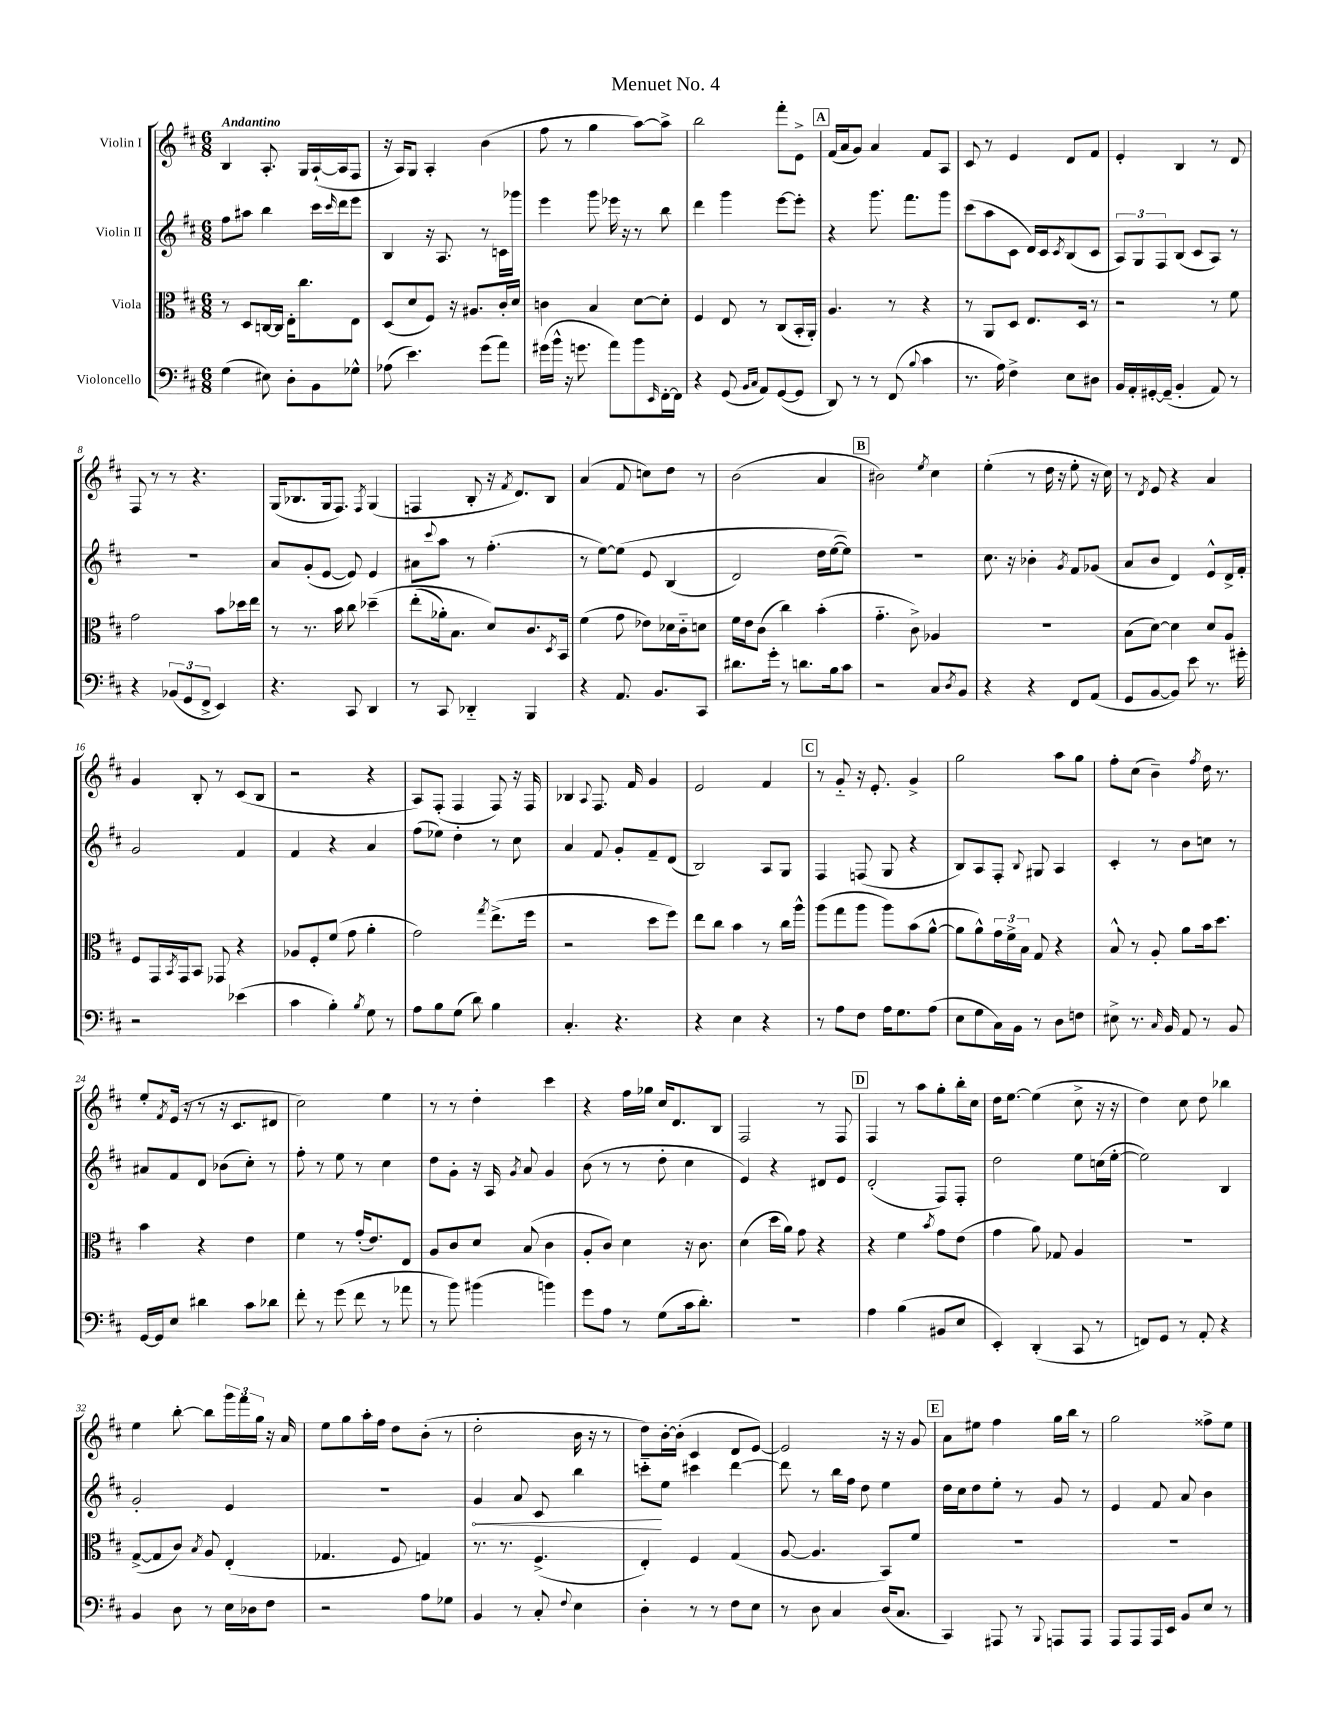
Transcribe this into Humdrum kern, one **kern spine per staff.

**kern	**kern	**kern	**dynam	**kern
*part4	*part3	*part2	*part2	*part1
*staff4	*staff3	*staff2	*staff2	*staff1
*I"Violoncello	*I"Viola	*I"Violin II	*	*I"Violin I
*clefF4	*clefC3	*clefG2	*	*clefG2
*k[f#c#]	*k[f#c#]	*k[f#c#]	*	*k[f#c#]
*M6/8	*M6/8	*M6/8	*	*M6/8
=1	=1	=1	=1	=1
!	!	!	!	!LO:TX:a:B:t=Andantino
(4G\	8r	8ff#\L	.	4B/
.	8D/L	8aa#X\J	.	.
8E#X\)	[16Cn/L	4bb\	.	8.A'/
.	16C/JJ]	.	.	.
8D'\L	16E'\KL	.	.	.
.	8.cc#\	.	.	16G/LL
8BB\	.	16ccc#\LL	.	([16A`/
.	.	16qqccc#/	.	.
.	.	16ddd\J	.	16A/J]
8G-X^^\J	8E\J	8eee\J	.	8F#/J
=2	=2	=2	=2	=2
(8A-X\	(8D/L	4B/	.	16r
.	.	.	.	16A/KL)
4.e\)	8d/	.	.	8G/J
.	8F#/J)	16r	.	4A'/
.	.	8.A/	.	.
.	16r	.	.	.
.	8.A#X/L	.	.	.
(8g\L	.	8r	.	(4b\
8a\J)	16c#'/L	16cn\LL	.	.
.	16d/JJ	16ggg-X\JJ	.	.
=3	=3	=3	=3	=3
(16g#X\LL	4cn\	4eee\	.	8ff#\
16b^^\JJ	.	.	.	.
16r	.	.	.	8r
8.gn\	.	.	.	.
.	4B/	8ggg\	.	4gg\
8a\L)	.	16eee-X\	.	.
.	.	16r	.	.
8b\	[8d\L	8r	.	[8aa\L)
16qqEE/	.	.	.	.
[16FF#'\L	8d'\J]	8bb\	.	8aa^\J]
16FF#\JJ]	.	.	.	.
=4	=4	=4	=4	=4
4r	4F#/	4ddd\	.	2bb\
(8GG/	8E/	4ggg\	.	.
16qqBB/LL	.	.	.	.
16qqC#/JJ	.	.	.	.
8AA/L)	8r	.	.	.
([8GG/	(8C#/L	[8eee\L	.	8fff#'\L
8GG/J]	16BB'/L	8eee'\J]	.	8e^\J
.	16AA'/JJ)	.	.	.
!!LO:REH:place=s1:t=A
=5	=5	=5	=5	=5
8DD/)	4.A/	4r	.	(16f#/LL
.	.	.	.	16a/J
8r	.	.	.	8g/J)
8r	.	8.ggg\	.	4a/
(8FF#/	8r	.	.	.
.	.	8.fff#\L	.	.
8qqB/	.	.	.	.
4c#\	4r	.	.	8f#/L
.	.	8ggg\J	.	8A/J
=6	=6	=6	=6	=6
8.r	8r	(8ccc#\L	.	8c#/
.	8AA/L	8aa\	.	8r
16A\)	.	.	.	.
4F#^\	8D/J	8c#\J	.	4e/
.	8.E/L	16d/LL)	.	.
.	.	16c#/J	.	.
.	.	8qc#/	.	.
8E\L	.	(8B/	.	8d/L
.	16D/Jk	.	.	.
8D#X\J	8r	8c#/J	.	8f#/J
=7	=7	=7	=7	=7
16BB/LL	2r	12A/L)	.	4e'/
16AA'/	.	.	.	.
.	.	12G/	.	.
[16GG#X'/	.	.	.	.
.	.	12F#/	.	.
(16GG#~/JJ]	.	.	.	.
4BB'/	.	(8B/J	.	4B/
.	.	8c#/L	.	.
8AA/)	8r	8A/J)	.	8r
8r	8f#\	8r	.	8d/
!!LO:LB:g=z
=8	=8	=8	=8	=8
4r	2g\	2.r	.	8F#/
.	.	.	.	8r
(12BB-X/L	.	.	.	8r
12GG/	.	.	.	.
.	.	.	.	4.r
12FF#^/J	.	.	.	.
4EE/)	8b\L	.	.	.
.	16dd-X\L	.	.	.
.	16ee\JJ	.	.	.
=9	=9	=9	=9	=9
4.r	8r	8a/L	.	(16G/KL
.	.	.	.	8.B-X/
.	8.r	(8g'/	.	.
.	.	[8e/J	.	16G/k
.	16b\	.	.	8.F#/J)
8CC#/	8cc#\	8e/])	.	.
.	.	.	.	8qF#/
4DD/	(4dd-X~\	4e/	.	(4G/
=10	=10	=10	=10	=10
8r	(8ee'\L	8a#X\L	.	4Fn/
.	.	8qqccc#/	.	.
8CC#/	16a-X'\k)	8aa\J	.	.
.	8.B\J	.	.	.
4DD-X/	.	8r	.	8B'/
.	8d/L)	(4.ff#'\	.	16r
.	.	.	.	8qf#/
.	.	.	.	8.d/L)
4BBB/	8.c#/	.	.	.
.	.	.	.	8B/J
.	8qD/	.	.	.
.	16BB/Jk	.	.	.
=11	=11	=11	=11	=11
4r	(4f#\	8r	.	(4a/
.	.	[8ee\L)	.	.
8.AA/	8g\	(8ee\J]	.	8f#/
.	8e-X\L)	8e/	.	8ccn\L)
8.BB/L	.	.	.	.
.	16d-X\L	(4B/	.	8dd\J
.	16c#\J	.	.	.
8CC#/J	8dn\J	.	.	8r
=12	=12	=12	=12	=12
8.d#X\L	16f#\LL	2d/)	.	(2b\
.	16e\J	.	.	.
.	(8c#\J	.	.	.
16g'\Jk	.	.	.	.
8r	4cc#\)	.	.	.
8.dn\L	.	.	.	.
.	(4b'\	16dd\LL	.	4a/
16B\k	.	([16ee\J	.	.
8c#\J	.	8ee\J]))	.	.
!!LO:REH:place=s1:t=B
=13	=13	=13	=13	=13
2r	4.g\	2.r	.	2b#X\)
.	8c#^\)	.	.	.
.	.	.	.	8qee/
8C#/L	4A-X/	.	.	4cc#\
8qD/	.	.	.	.
8BB/J	.	.	.	.
=14	=14	=14	=14	=14
4r	2.r	8.cc#\	.	(4ee'\
.	.	16r	.	.
4r	.	4b-X'\	.	8r
.	.	.	.	16dd\
.	.	.	.	16r
.	.	8qg/	.	.
8FF#/L	.	8f#/L	.	8ee'\
(8AA/J	.	(8g-X/J	.	16r
.	.	.	.	16cc#\)
=15	=15	=15	=15	=15
8GG/L	(8B\L	8a/L	.	8r
.	.	.	.	8qd/
[8BB/	[8d\J)	8b/J	.	8e/
8BB/J])	4d\]	4d/)	.	4r
8e\	.	.	.	.
8.r	8d/L	8e^^/L	.	4a/
.	8A/J	16d^/L	.	.
16g#X'\	.	16f#'/JJ	.	.
!!LO:LB:g=z
=16	=16	=16	=16	=16
2r	8F#/L	2g/	.	4g/
.	16GG/L	.	.	.
.	8qBB/	.	.	.
.	16GG/J	.	.	.
.	8BB/J	.	.	8B'/
.	8GG-X/	.	.	8r
(4e-X\	4r	4f#/	.	(8c#/L
.	.	.	.	8B/J
=17	=17	=17	=17	=17
4c#\	8A-X/L	4f#/	.	2r
.	8F#'/	.	.	.
4B'\)	(8f#/J	4r	.	.
.	8g\	.	.	.
8qB/	.	.	.	.
8G\	4a'\	4a/	.	4r
8r	.	.	.	.
=18	=18	=18	=18	=18
8A\L	2g\)	(8ff#\L	.	8A/L)
8B\	.	8ee-X\J)	.	(8F#'/J
(8G\J	.	4dd'\	.	4F#/
8d\)	.	.	.	.
.	8qgg/	.	.	.
4B\	(8.ee^\L	8r	.	8F#/)
.	.	8cc#\	.	16r
.	16ff#\Jk	.	.	16F#/
=19	=19	=19	=19	=19
4.C#'/	2r	4a/	.	4B-X/
.	.	.	.	8qqA/
.	.	8f#/	.	8.F#/
4.r	.	8g'/L	.	.
.	.	.	.	16f#/
.	8dd\L	8f#~/	.	4g/
.	8ff#\J)	(8d/J	.	.
=20	=20	=20	=20	=20
4r	8ee\L	2B/)	.	2e/
.	8cc#\J	.	.	.
4E\	4b\	.	.	.
4r	8r	8A/L	.	4f#/
.	16cc#\LL	8G/J	.	.
.	16aa^^\JJ	.	.	.
!!LO:REH:place=s1:t=C
=21	=21	=21	=21	=21
8r	(8aa\L	4F#/	.	8r
8A\L	8gg\	.	.	8g/
8F#\J	8aa\J	(8Fn/	.	16r
.	.	.	.	8.e'/
16A\KL	8aa\L)	8G/	.	.
8.G\	.	.	.	.
.	(8b\	4r	.	4g^/
(8A\J	[8a^^\J	.	.	.
=22	=22	=22	=22	=22
8E\L	8a\L]	8B/L)	.	2gg\
8G\	8a^^\)	8A/	.	.
16C#\L)	24g\L	8F#'/J	.	.
.	24f#^\	.	.	.
16BB\JJ	.	.	.	.
.	24B\JJ	.	.	.
.	.	8qqB/	.	.
8r	8G/	8G#X/	.	.
8D\L	4r	4A/	.	8aa\L
8Fn\J	.	.	.	8gg\J
=23	=23	=23	=23	=23
8E#X^\	8B^^/	4c#'/	.	8ff#'\L
8.r	8r	.	.	(8cc#\J
.	8A'/	8r	.	4b~\)
16qqC#/	.	.	.	.
16BB/	.	.	.	.
8AA/	8a\L	8b\L	.	.
.	.	.	.	8qff#/
8r	16b\k	8ccn\J	.	16dd\
.	8.dd\J	.	.	8.r
8BB/	.	8r	.	.
!!LO:LB:g=z
=24	=24	=24	=24	=24
[16GG/LL	4b\	8a#X/L	.	8ee'/L
16GG/J]	.	.	.	.
.	.	.	.	8qf#/
8E/J	.	8f#/	.	(16e/Jk
.	.	.	.	16r
4d#X\	4r	8d/J	.	8r
.	.	(8b-X\L	.	16r
.	.	.	.	8.c#/L
8c#\L	4e\	8cc#'\J)	.	.
8d-X\J	.	8r	.	8d#X/J
=25	=25	=25	=25	=25
8f#'\	4f#\	8ff#'\	.	2cc#\)
8r	.	8r	.	.
(8g\	8r	8ee\	.	.
8f#\	(16g'/KL	8r	.	.
.	8.e/)	.	.	.
8r	.	4cc#\	.	4ee\
8a-X\	8E/J	.	.	.
=26	=26	=26	=26	=26
8r	8A/L	8dd\L	.	8r
8b\)	8c#/	8g'\J	.	8r
(4b#X\	8d/J	16r	.	4dd'\
.	.	16A/	.	.
.	.	8qg/	.	.
.	(8B/	8a/	.	.
4bn\)	4c#\	4g/	.	4ccc#\
=27	=27	=27	=27	=27
8g\L	8A'/L	(8b\	.	4r
8A\J	8c#/J)	8r	.	.
8r	4d\	8r	.	16ff#\LL
.	.	.	.	16gg-X\JJ
(8G\L	.	8dd'\	.	16cc#/KL
.	.	.	.	8.d/
16c#\k	16r	4cc#\	.	.
8.d'\J)	8.c#\	.	.	.
.	.	.	.	8B/J
=28	=28	=28	=28	=28
2.r	(4d\	4e/)	.	2F#/
.	16dd\LL	4r	.	.
.	16a\JJ)	.	.	.
.	8g\	.	.	.
.	4r	8d#X/L	.	8r
.	.	8e/J	.	8F#/
!!LO:REH:place=s1:t=D
=29	=29	=29	=29	=29
4A\	4r	(2d'/	.	4F#/
(4B\	4f#\	.	.	8r
.	.	.	.	8aa\L
.	8qb/	.	.	.
8BB#X/L	8g\L	8F#/L)	.	8gg'\
8E/J	(8e\J	8F#'/J	.	16bb'\L
.	.	.	.	16cc#\JJ
=30	=30	=30	=30	=30
4EE'/)	4g\	2dd\	.	16dd\KL
.	.	.	.	[8.ee\J
(4DD'/	8a\)	.	.	(4ee\]
.	8G-X/	.	.	.
8CC#/	4A/	8ee\L	.	8cc#^\
8r	.	(16ccn\L	.	16r
.	.	[16ee'\JJ	.	16r
=31	=31	=31	=31	=31
8FFn/L)	2.r	2ee\])	.	4dd\)
8GG/J	.	.	.	.
8r	.	.	.	8cc#\
8AA'/	.	.	.	8dd\
4r	.	4B/	.	4bb-X\
!!LO:LB:g=z
=32	=32	=32	=32	=32
4BB/	([8G^/L	2g'/	.	4ee\
.	8G/]	.	.	.
8D\	8c#/J)	.	.	[8bb'\
.	8qB/	.	.	.
8r	8A/	.	.	8bb\L]
16E\LL	(4E'/	4e/	.	24ggg\L
.	.	.	.	24fff#\
16D-X\J	.	.	.	.
.	.	.	.	24gg\JJ
8F#\J	.	.	.	16r
.	.	.	.	16a/
=33	=33	=33	=33	=33
2r	4.G-X/	2.r	.	8ee\L
.	.	.	.	8gg\
.	.	.	.	16aa'\L
.	.	.	.	16ff#\JJ
.	8F#/	.	.	8dd\L
8A\L	4Gn/)	.	.	(8b'\J
8G-X\J	.	.	.	8r
=34	=34	=34	=34	=34
!	!	!	!LO:HP:b	!
4BB/	8.r	4g/	<	2dd'\
.	8.r	.	.	.
8r	.	8a/	.	.
8C#'/	(4.F#^/	8c#/	.	.
8qqF#/	.	.	.	.
4E\	.	4bb\	.	16b\
.	.	.	.	16r
.	.	.	.	8r
=35	=35	=35	=35	=35
4D'\	4E'/)	8cccn\L	.	8dd\L)
.	.	8ee\J	[	[16b'\L
.	.	.	.	(16b'\JJ]
8r	4F#/	4ccc#X\	.	4c#/
8r	.	.	.	.
8F#\L	(4G/	[4ddd\	.	8d/L
8E\J	.	.	.	[8e/J)
=36	=36	=36	=36	=36
8r	[8A/	8ddd\]	.	2e/]
8D\	4.A/]	8r	.	.
4C#/	.	16bb\LL	.	.
.	.	16ff#\JJ	.	.
.	.	8dd\	.	.
(16D/KL	8BB/L)	4ee\	.	16r
8.C#/J	.	.	.	16r
.	8f#/J	.	.	8g/
!!LO:REH:place=s1:t=E
=37	=37	=37	=37	=37
4CC#/)	2.r	16dd\LL	.	8a\L
.	.	16cc#\J	.	.
.	.	8dd\	.	8ee#X\J
8AAA#X/	.	8ee'\J	.	4ff#\
8r	.	8r	.	.
8qqBBB/	.	.	.	.
8AAAn/L	.	8g/	.	16gg\LL
.	.	.	.	16bb\JJ
8AAA/J	.	8r	.	8r
=38	=38	=38	=38	=38
8AAA/L	2.r	4e/	.	2gg\
8AAA/	.	.	.	.
16AAA/L	.	8f#/	.	.
16EE/JJ	.	.	.	.
8BB/L	.	8a/	.	.
8E/J	.	4b\	.	8ff##X^\L
8r	.	.	.	8ee\J
==	==	==	==	==
*-	*-	*-	*-	*-
